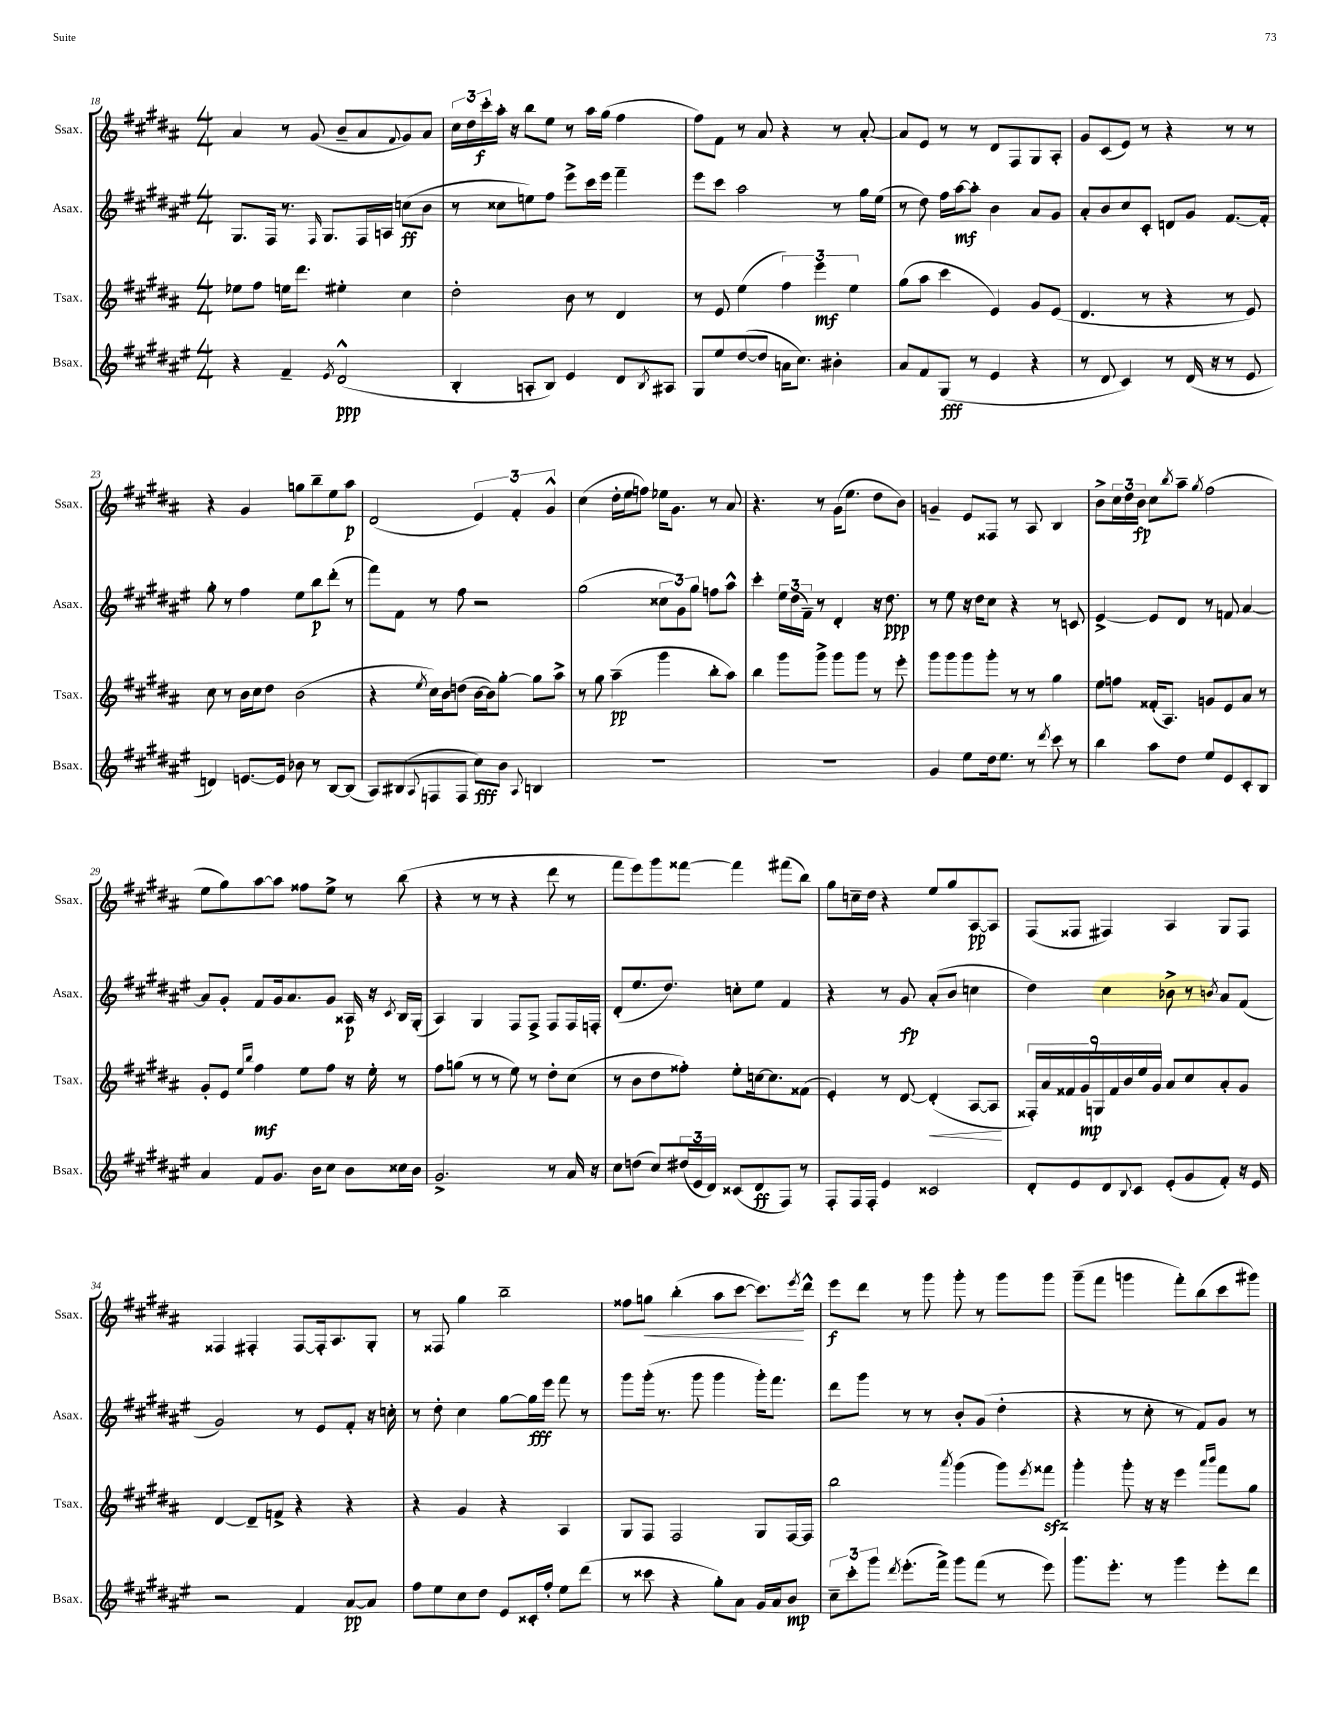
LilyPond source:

<<
\new StaffGroup <<
\new Staff = "s0" \with { instrumentName = "Ssax." shortInstrumentName = "Ssax." } {
    \clef treble \key b \major \numericTimeSignature \time 4/4
    ais'4 r8 gis'8( b'8-- ais'8 \appoggiatura { fis'8 } gis'8) ais'8 |
    \tuplet 3/2 { cis''16 dis''16 cis'''16-.\f } ais''16-. r16 b''8 e''8 r8 ais''16 gis''16( fis''4 |
    fis''8) fis'8 r8 ais'8 r4 r8 ais'8~-. |
    ais'8 e'8 r8 r8 dis'8 fis8 gis8 ais8-. |
    gis'8 cis'8( e'8) r8 r4 r8 r8 |
    r4 gis'4 g''8 b''8-- e''8 ais''8\p |
    dis'2( \tuplet 3/2 { e'4) fis'4-. gis'4-^ } |
    cis''4( dis''16-. e''16 f''8) ees''16 gis'8. r8 ais'8 |
    r4. r8 gis'16( e''8. dis''8 b'8) |
    g'4-- e'8 fisis8 r8 ais8 b4 |
    b'8-> \tuplet 3/2 { cis''16 dis''16 b'16\fp } cis''8 \acciaccatura { b''8 } ais''8-- \acciaccatura { gis''8 } fis''2( |
    e''8 gis''8) ais''8~ ais''8 fisis''8 e''8-> r8 b''8( |
    r4 r8 r8 r4 dis'''8 r8 |
    fis'''8 e'''8) gis'''8 fisis'''8~ fisis'''4 fis'''8( b''8) |
    gis''8 c''16-- dis''16 r4 e''8 gis''8 ais8~\pp ais8 |
    fis8( fisis8 fis4) ais4 gis8 fis8 |
    fisis4 fis4-. fis8~ fis16-. ais8. gis8-. |
    r8 fisis8 gis''4 b''2-- |
    fisis''8 g''8\< b''4-.( ais''8 cis'''8~ cis'''8.\!) \acciaccatura { e'''8 } dis'''16-^ |
    e'''8\f dis'''8 r8 gis'''8 gis'''8-. r8 gis'''8 gis'''8 |
    gis'''8--( fis'''8 g'''4 fis'''8-.) b''8( cis'''8 gis'''8) \bar "|." |
}
\new Staff = "s1" \with { instrumentName = "Asax." shortInstrumentName = "Asax." } {
    \clef treble \key fis \major \numericTimeSignature \time 4/4
    gis8. fis16 r8. \grace { fis16 } gis8. fis16 a16 c''8\ff( b'8 |
    r8 cisis''8 e''8) fis''8 eis'''8-> cis'''16 eis'''16 fis'''4-- |
    eis'''8 cis'''8 ais''2 r8 gis''16 eis''16( |
    r8 dis''8) fis''16 ais''16~\mf ais''8-. b'4 ais'8 gis'8 |
    ais'8-. b'8 cis''8 cis'8-. d'8 gis'8 fis'8.~ fis'16-. |
    gis''8-. r8 fis''4 eis''8 b''8\p dis'''8-.( r8 |
    fis'''8) fis'8 r8 fis''8 r2 |
    gis''2( \tuplet 3/2 { cisis''8 gis'8) gis''8 } f''8 ais''8-^ |
    cis'''4-. \tuplet 3/2 { eis''16 dis''16( fis'16--) } r8 dis'4-. r16 dis''8.\ppp |
    r8 eis''8 r16 dis''16 cis''8 r4 r8 c'8 |
    eis'4~-> eis'8 dis'8 r8 f'8 ais'4~ |
    ais'8 gis'8-. fis'8 gis'16 ais'8. gis'8 aisis16\p r16 \acciaccatura { cis'8 } b16 gis16-.( |
    ais4) gis4 fis8 fis8-> fis8 fis16 f16-. |
    dis'8-.( eis''8. dis''8.) c''8-. eis''8 fis'4 |
    r4 r8 gis'8\fp ais'8-.( b'8 c''4 |
    dis''4) cis''4 bes'8-> r8 \acciaccatura { b'8 } ais'8 fis'8( |
    gis'2) r8 eis'8 fis'8-. r16 c''16-. |
    r8 dis''8-. cis''4 gis''8~ gis''16\fff eis'''16 fis'''8 r8 |
    gis'''8 gis'''16-.( r8. gis'''8 gis'''4 gis'''16-.) fis'''8. |
    dis'''8 gis'''8 r8 r8 b'8-. gis'8( dis''4-. |
    r4 r8 cis''8-. r8 fis'8) gis'8 r8 \bar "|." |
}
\new Staff = "s2" \with { instrumentName = "Tsax." shortInstrumentName = "Tsax." } {
    \clef treble \key b \major \numericTimeSignature \time 4/4
    ees''8 fis''8 e''16 dis'''8. eis''4-. cis''4 |
    dis''2-. b'8 r8 dis'4 |
    r8 e'8 e''4( \tuplet 3/2 { fis''4) e'''4\mf e''4 } |
    gis''8( ais''8 cis'''4 e'4) gis'8 e'8( |
    dis'4. r8 r4 r8 e'8) |
    cis''8 r8 b'16 cis''16 dis''8 b'2( |
    r4 \acciaccatura { e''8 } cis''16) b'16 d''8( b'16~ b'16) gis''8~-. gis''8 ais''8-> |
    r8 gis''8 ais''4--\pp( gis'''4 b''8-. ais''8) |
    b''4 gis'''8 gis'''8-> gis'''8 gis'''8 r8 e'''8-. |
    gis'''8 gis'''8 gis'''8 gis'''8-. r8 r8 gis''4 |
    e''8 f''8 fisis'16-.( ais8.) g'8 e'8 ais'8 r8 |
    gis'8-. e'8 \grace { e''16 b''16 } fis''4\mf e''8 fis''8 r16 e''16-. r8 |
    fis''8 g''8( r8 r8 e''8) r8 dis''8-. cis''8( |
    r8 b'8 dis''8 fisis''8-.) e''8-. c''16~ c''8. fisis'8( |
    e'4-.) r8 dis'8~ dis'4-.\<( ais8~ ais8\! |
    \tuplet 9/8 { fisis16-.) ais'16 fisis'16 gis'16\mp g16 fisis'16 b'16 e''16 gis'16 } ais'8 cis''8 ais'8-. gis'8 |
    dis'4~ dis'8-- f'8-> r4 r4 |
    r4 gis'4 r4 ais4 |
    gis8 fis8 fis2 gis8 fis16~ fis16 |
    b''2 \acciaccatura { ais'''8 } gis'''4( gis'''8) \acciaccatura { e'''8 } fisis'''8\sfz |
    gis'''4-. gis'''8-. r16 r16 e'''4 \grace { ais'''16 b'''16 } fis'''8 gis''8 \bar "|." |
}
\new Staff = "s3" \with { instrumentName = "Bsax." shortInstrumentName = "Bsax." } {
    \clef treble \key fis \major \numericTimeSignature \time 4/4
    r4 fis'4-- \acciaccatura { eis'8 } dis'2-^\ppp( |
    b4-. a8-. b8) eis'4 dis'8 \acciaccatura { b8 } ais8 |
    gis8 eis''8 dis''8~( dis''8 a'16 cis''8.) bis'4-. |
    ais'8 fis'8 gis8\fff( r8 eis'4 r4 |
    r8 dis'8 cis'4) r8 dis'16( r16 r8 eis'8 |
    d'4) e'8.~ e'16 bes'8 r8 b8~ b8( |
    ais8) bis8( \appoggiatura { ais8 } f8 f8 cis''8\fff) b'8 \appoggiatura { ais8 } b4 |
    R1 |
    R1 |
    gis'4 eis''8 dis''16 eis''8. r8 \acciaccatura { dis'''8 } cis'''8 r8 |
    b''4 ais''8 dis''8 eis''8 eis'8 cis'8-. b8 |
    ais'4 fis'8 gis'8. b'16 cis''8 b'8 cisis''16 b'16 |
    gis'2.-> r8 ais'16 r16 |
    cis''8 d''8( cis''8) \tuplet 3/2 { dis''16( eis'16 dis'16) } cisis'8( dis'8\ff fis8) r8 |
    fis8-. fis16 fis16-. eis'4 cisis'2 |
    dis'8-. eis'8 dis'8 \appoggiatura { b8 } cis'8 eis'8-.( gis'8 fis'8-.) r16 eis'16 |
    r2 fis'4 ais'8~\pp ais'8 |
    fis''8 eis''8 cis''8 dis''8 eis'8 cisis'16-. fis''16-. eis''8 dis'''8( |
    r8 cisis'''8 r4 gis''8-.) ais'8 gis'16 ais'16 b'8\mp |
    \tuplet 3/2 { cis''8-- cis'''8-. gis'''8 } \acciaccatura { dis'''8 } eis'''8.-.( fis'''16->) gis'''8 fis'''8( r8 eis'''8) |
    gis'''8. eis'''8.-. r8 gis'''4 eis'''8-. dis'''8 \bar "|." |
}
>>
>>
\layout { \context { \Score currentBarNumber = #18 } }
